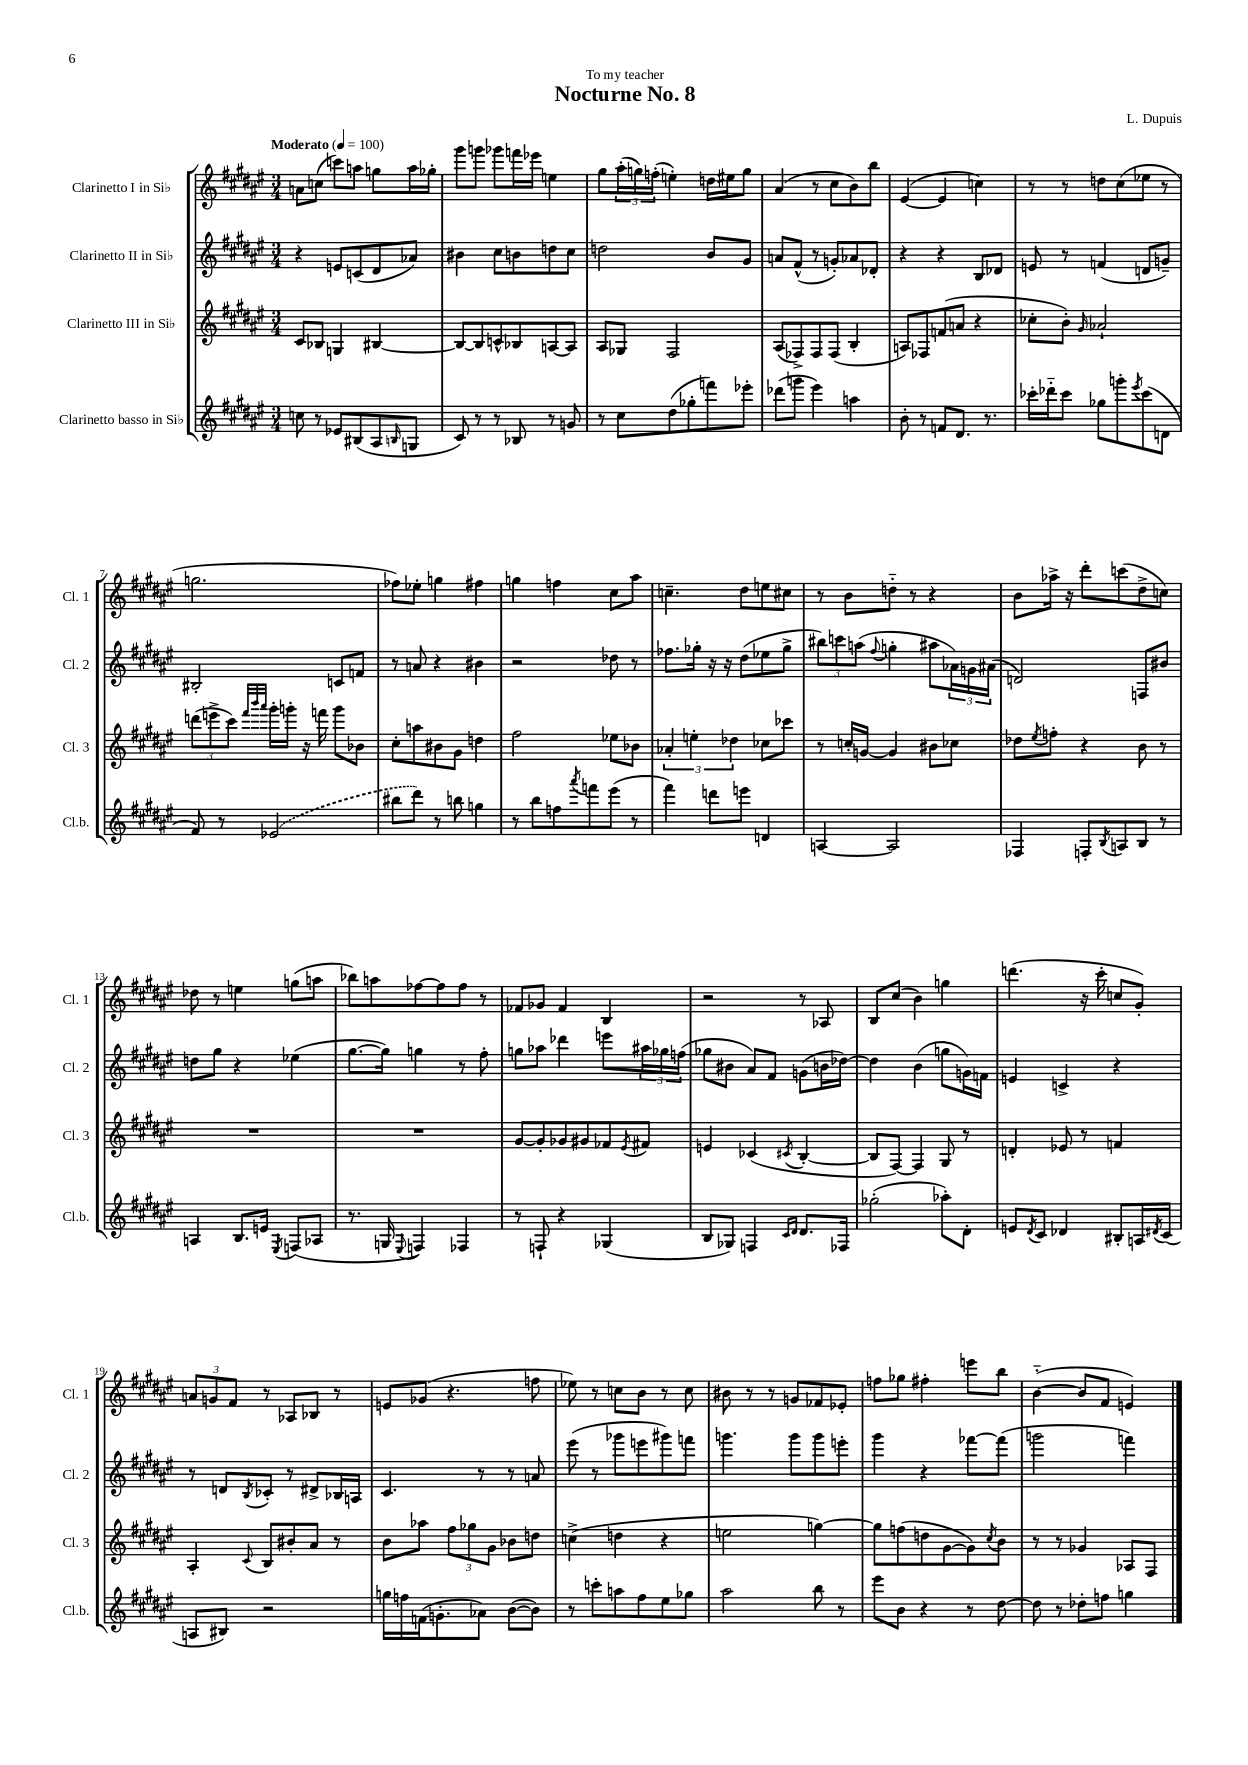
\header { title = "Nocturne No. 8" composer = "L. Dupuis" dedication = "To my teacher" }
<<
\new StaffGroup <<
\new Staff = "s0" \with { instrumentName = "Clarinetto I in Sib" shortInstrumentName = "Cl. 1" } {
    \clef treble \key fis \major \numericTimeSignature \time 3/4 \tempo "Moderato" 4 = 100
    a'8 c''8( c'''8) a''8 g''8 a''16 ges''16-. |
    gis'''8 g'''8 ges'''8 f'''16 ees'''16 e''4 |
    gis''8 \tuplet 3/2 { ais''16-.( g''16) f''16-.( } e''4-.) d''16 eis''16 g''8 |
    ais'4( r8 cis''8 b'8) b''8 |
    eis'4~( eis'4 c''4) |
    r8 r8 d''8 cis''8( ees''8 r8 |
    g''2. |
    fes''8) ees''8-. g''4 fis''4 |
    g''4 f''4 cis''8 ais''8 |
    c''4.-- dis''8 e''8 cis''8 |
    r8 b'8 d''8-_ r8 r4 |
    b'8 aes''16-> r16 dis'''8-. c'''8( dis''8-> c''8) |
    des''8 r8 e''4 g''8( a''8 |
    bes''8) a''8 fes''8~ fes''8 fes''8 r8 |
    fes'8 ges'8 fes'4 b4 |
    r2 r8 aes8 |
    b8 cis''8( b'4) g''4 |
    d'''4.( r16 cis'''16-. c''8 gis'8-.) |
    \tuplet 3/2 { a'8 g'8 fis'8 } r8 aes8 bes8 r8 |
    e'8 ges'8( r4. f''8 |
    ees''8) r8 c''8 b'8 r8 c''8 |
    bis'8 r8 r8 g'8 fes'8 ees'8-. |
    f''8 ges''8 fis''4-. e'''8 b''8 |
    b'4~-_( b'8 fis'8 e'4) \bar "|." |
}
\new Staff = "s1" \with { instrumentName = "Clarinetto II in Sib" shortInstrumentName = "Cl. 2" } {
    \clef treble \key fis \major \numericTimeSignature \time 3/4
    r4 e'8 c'8( dis'8 aes'8) |
    bis'4 cis''8 b'8 d''8 cis''8 |
    d''2 b'8 gis'8 |
    a'8 fis'8-^( r8 g'8-.) aes'8 des'8-. |
    r4 r4 b8 des'8 |
    e'8 r8 f'4( d'8 g'8--) |
    bis2-. c'8 f'8 |
    r8 a'8 r4 bis'4 |
    r2 des''8 r8 |
    fes''8. ges''16-. r16 r16 dis''8( ees''8 ges''8-> |
    \tuplet 3/2 { bis''8) c'''8 a''8( } \appoggiatura { fis''8 } g''4-. ais''8 \tuplet 3/2 { aes'16) g'16 ais'16( } |
    d'2) f8 bis'8 |
    d''8 gis''8 r4 ees''4( |
    gis''8.~ gis''16) g''4 r8 fis''8-. |
    g''8 aes''8 des'''4 e'''8 \tuplet 3/2 { ais''16 ges''16 f''16( } |
    ges''8 bis'8 ais'8) fis'8 g'8( b'16 des''16~) |
    des''4 b'4( g''8 g'16) f'16 |
    e'4 c'4-> r4 |
    r8 d'8 \acciaccatura { b8 } ces'8-. r8 dis'8-> bes16 a16 |
    cis'4. r8 r8 a'8 |
    eis'''8( r8 ges'''8 e'''8 gis'''8) f'''8 |
    g'''4. g'''8 g'''8 e'''8-. |
    gis'''4 r4 fes'''8~ fes'''8( |
    g'''2 f'''4) \bar "|." |
}
\new Staff = "s2" \with { instrumentName = "Clarinetto III in Sib" shortInstrumentName = "Cl. 3" } {
    \clef treble \key fis \major \numericTimeSignature \time 3/4
    cis'8 bes8 g4 bis4~ |
    bis8~ bis8 c'8-^ bes8 a8~ a8 |
    ais8 ges8 fis2 |
    ais8( fes8->) fes8 fes8( b4-. |
    a8) fes8 f'8( a'8 r4 |
    ces''8-. b'8-.) \grace { gis'16 } aes'2-! |
    \tuplet 3/2 { d'''8( e'''8-> cis'''8) } \grace { fis'''32 b'''32 ais'''32 } gis'''16-. g'''16-. r16 f'''16 g'''8 bes'8 |
    cis''8-. a''8 bis'8 gis'8 d''4 |
    fis''2 ees''8 bes'8 |
    \tuplet 3/2 { aes'4-. e''4-. des''4 } ces''8 ces'''8 |
    r8 c''16-. g'16~ g'4 bis'8 ces''8 |
    des''8 \acciaccatura { eis''8 } f''8-. r4 b'8 r8 |
    R2. |
    R2. |
    gis'8~ gis'8-. ges'8 gis'8 fes'8 \acciaccatura { eis'8 } fis'8 |
    e'4 ces'4( \acciaccatura { cis'8 } b4~-. |
    b8 fis8~) fis4 gis8 r8 |
    d'4-. ees'8 r8 f'4 |
    ais4-. \appoggiatura { cis'8 } b8 bis'8-. ais'8 r8 |
    b'8 aes''8 \tuplet 3/2 { fis''8 ges''8 gis'8 } bes'8 d''8 |
    c''4->( d''4 r4 |
    e''2 g''4~) |
    g''8 f''8( d''8 gis'8~ gis'8) \acciaccatura { cis''8 } b'8 |
    r8 r8 ges'4 aes8 fis8 \bar "|." |
}
\new Staff = "s3" \with { instrumentName = "Clarinetto basso in Sib" shortInstrumentName = "Cl.b." } {
    \clef treble \key fis \major \numericTimeSignature \time 3/4
    c''8 r8 ees'8 bis8( ais8 \grace { b16 } g8 |
    cis'8) r8 r8 bes8 r8 g'8 |
    r8 cis''8 dis''8( ges''8-. f'''8) ees'''8-. |
    des'''8( g'''8 eis'''4) a''4 |
    b'8-. r8 f'8 dis'8. r8. |
    ces'''16-. des'''16-_ ces'''8 ges''8 g'''8-. \acciaccatura { eis'''8 } ces'''8( d'8 |
    fis'8) r8 \once \slurDashed ees'2( |
    bis''8 dis'''8) r8 b''8 g''4 |
    r8 b''8 f''8 \acciaccatura { ais'''8 } f'''8 eis'''8( r8 |
    fis'''4) d'''8 e'''8 d'4 |
    a4~ a2 |
    fes4 f8-. \acciaccatura { b8 } a8 b8 r8 |
    a4 b8. e'16 \acciaccatura { eis8 } f8( aes8 |
    r8. g16 \appoggiatura { eis8 } f4) fes4 |
    r8 f8-! r4 ges4( |
    b8 ges8) f4 \grace { cis'16 dis'16 } dis'8. fes16 |
    ges''2-.( aes''8-.) dis'8-. |
    e'8 \acciaccatura { dis'8 } cis'8 des'4 bis8-. a16 \acciaccatura { dis'8 } cis'16( |
    a8 bis8) r2 |
    g''16 f''16 f'16( g'8.-. aes'8) b'8~( b'8) |
    r8 c'''8-. a''8 fis''8 eis''8 ges''8 |
    ais''2 b''8 r8 |
    eis'''8 b'8 r4 r8 dis''8~ |
    dis''8 r8 des''8-. f''8 g''4 \bar "|." |
}
>>
>>
